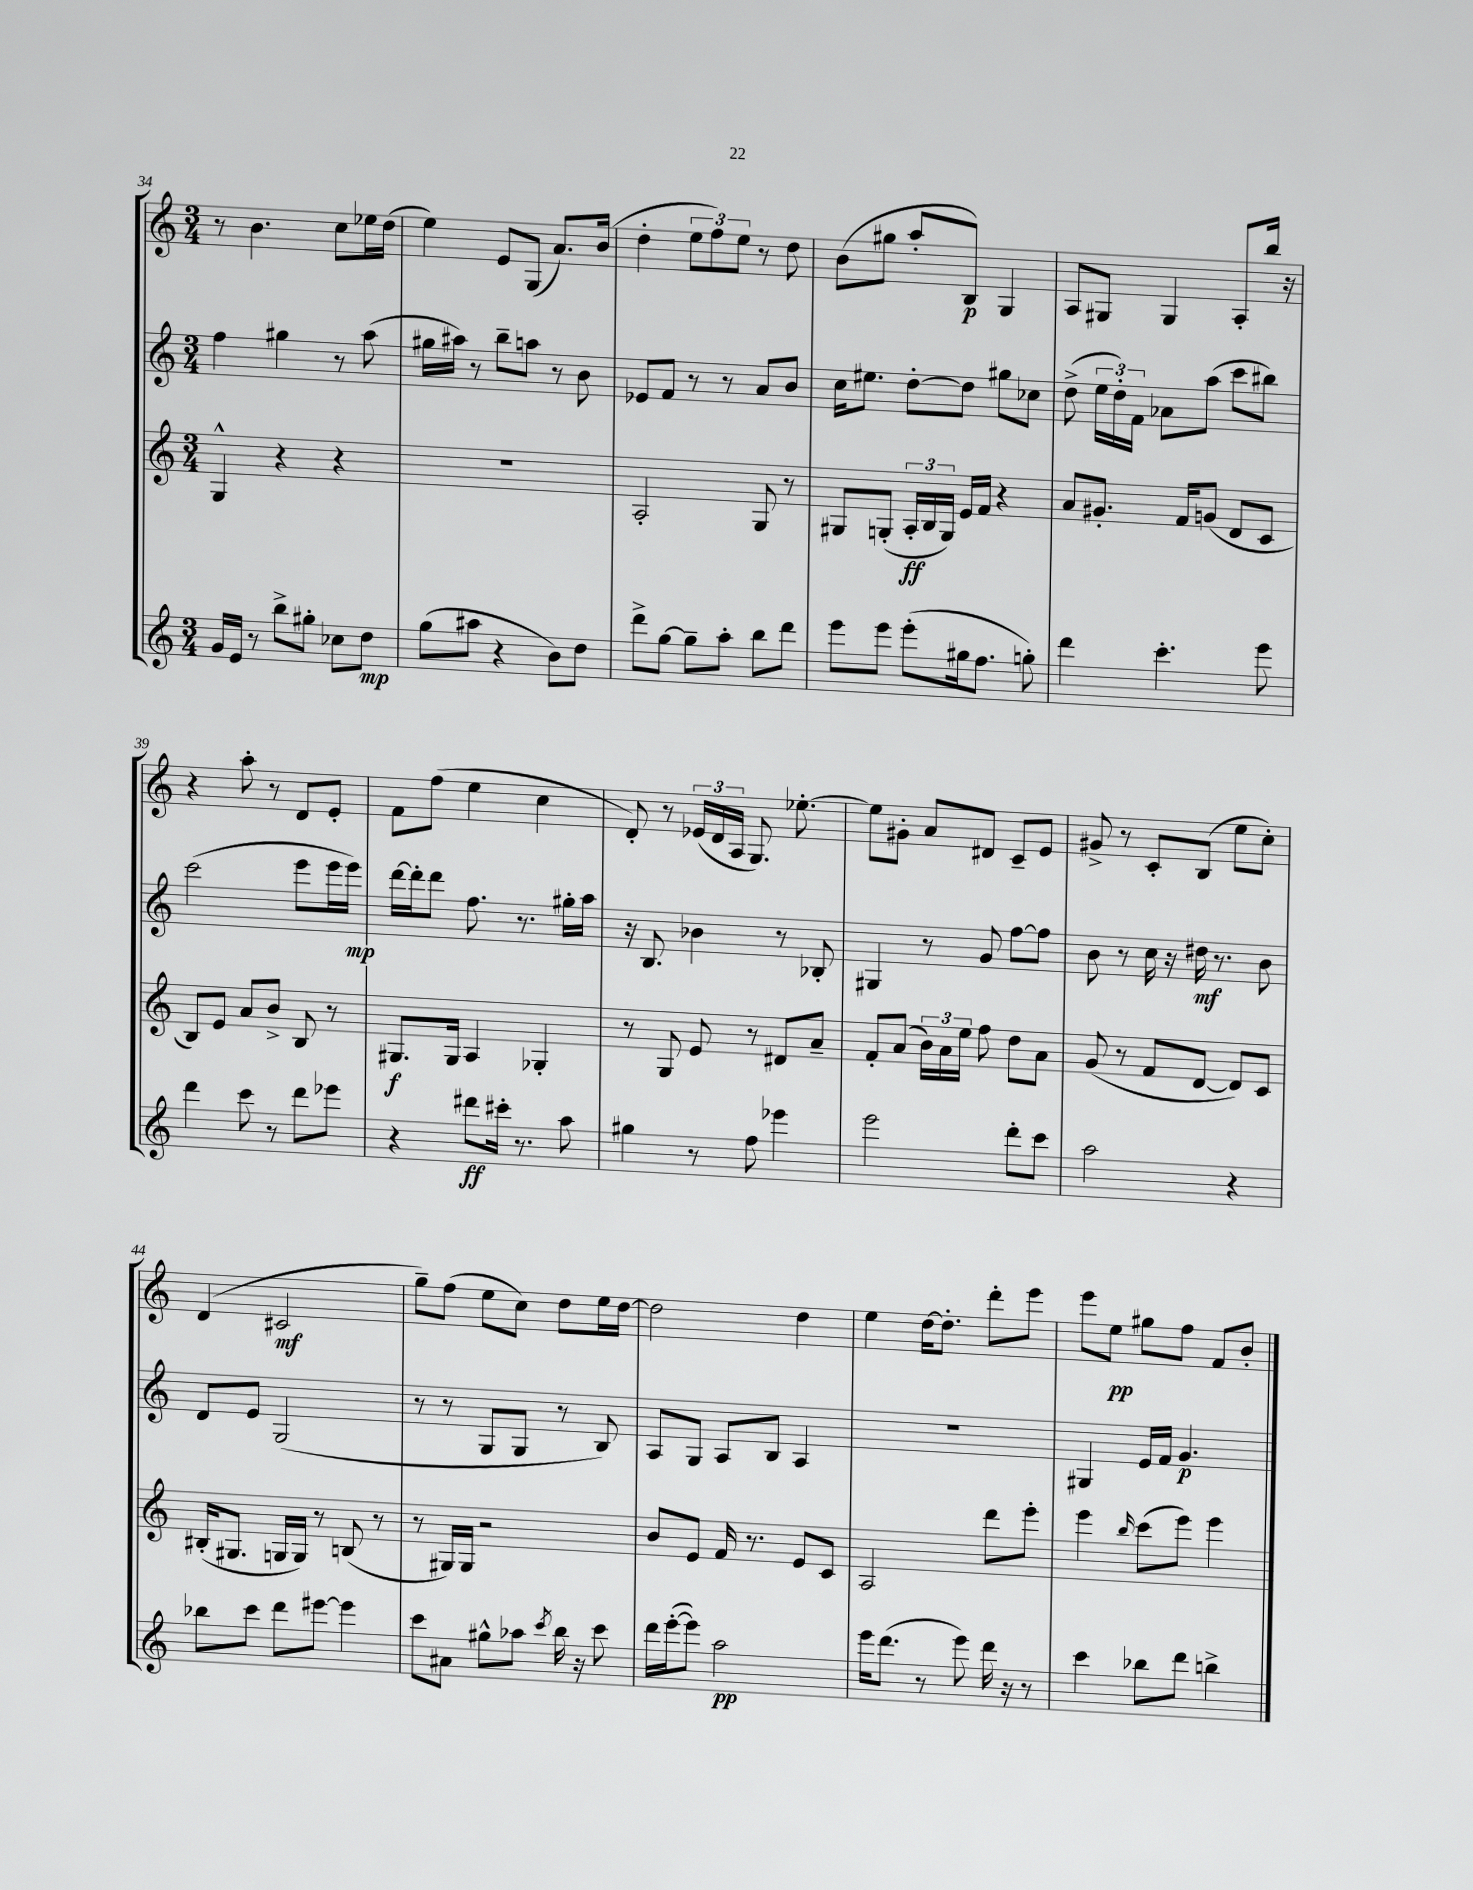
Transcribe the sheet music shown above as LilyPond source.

<<
\new StaffGroup <<
\new Staff = "s0" {
    \clef treble \key c \major \numericTimeSignature \time 3/4
    \autoBeamOff r8 b'4. c''8[ ees''16 d''16]( |
    e''4) e'8[ g8]( a'8.[) b'16]( |
    d''4-. \tuplet 3/2 { e''8[ f''8) e''8] } r8 d''8 |
    b'8[( gis''8] a''8[-. b8]\p) g4 |
    a8[ gis8] gis4 a8[-. b''16] r16 |
    r4 a''8-. r8 d'8[ e'8]-. |
    f'8[ f''8]( e''4 c''4 |
    d'8-.) r8 \tuplet 3/2 { ees'16[( d'16 a16] } g8.) ees''8.~-. |
    ees''8[ gis'8]-. a'8[ dis'8] c'8[-- e'8] |
    gis'8-> r8 c'8[-. b8]( e''8[ c''8]-.) |
    d'4( cis'2\mf |
    g''8[--) f''8]( e''8[ c''8]) d''8[ e''16 d''16]~ |
    d''2 d''4 |
    e''4 d''16[~ d''8.]-. d'''8[-. e'''8] |
    e'''8[ e''8]\pp gis''8[ f''8] f'8[ b'8]-. \bar "|." |
}
\new Staff = "s1" {
    \clef treble \key c \major \numericTimeSignature \time 3/4
    \autoBeamOff f''4 gis''4 r8 a''8( |
    gis''16[ ais''16]) r8 b''8[-- a''8] r8 b'8 |
    ees'8[ f'8] r8 r8 a'8[ b'8] |
    c''16[ eis''8.] d''8[~-. d''8] gis''8[ ces''8] |
    d''8->( \tuplet 3/2 { e''16[ d''16-.) f'16] } aes'8[ a''8]( c'''8[ bis''8]) |
    c'''2( e'''8[ e'''16 e'''16]\mp) |
    d'''16[~ d'''16-. d'''8] f''8. r8. gis''16[-. a''16] |
    r16 b8. bes'4 r8 bes8-. |
    gis4 r8 g'8 f''8[~ f''8] |
    b'8 r8 c''16 r16 dis''16\mf r8. b'8 |
    d'8[ e'8] g2( |
    r8 r8 g8[ g8] r8 b8) |
    a8[ g8] a8[ b8] a4 |
    R2. |
    gis4 e'16[ f'16] g'4.\p \bar "|." |
}
\new Staff = "s2" {
    \clef treble \key c \major \numericTimeSignature \time 3/4
    \autoBeamOff g4-^ r4 r4 |
    R2. |
    a2-. g8 r8 |
    gis8[ g8]-.( \tuplet 3/2 { a16[-.\ff b16 g16]) } e'16[ f'16] r4 |
    a'8[ gis'8.]-. f'16[ g'8]( d'8[ c'8] |
    b8[) e'8] a'8[ b'8]-> b8 r8 |
    gis8.[\f gis16] a4 ges4-. |
    r8 g8 e'8 r8 dis'8[ a'8]-- |
    f'8[-. a'8]( \tuplet 3/2 { b'16[) a'16 e''16] } f''8 d''8[ a'8] |
    g'8( r8 f'8[ d'8]~ d'8[) c'8] |
    bis16[-.( gis8.] g16[ g16]) r8 b8( r8 |
    r8 gis16[) gis16] r2 |
    b'8[ e'8] f'16 r8. e'8[ c'8] |
    a2 d'''8[ e'''8]-. |
    e'''4 \grace { b''16 } c'''8[( e'''8]) e'''4 \bar "|." |
}
\new Staff = "s3" {
    \clef treble \key c \major \numericTimeSignature \time 3/4
    \autoBeamOff g'16[ e'16] r8 b''8[-> gis''8]-. ces''8[ d''8]\mp |
    g''8[( ais''8] r4 b'8[) d''8] |
    d'''8[-> g''8]~ g''8[-- a''8]-. b''8[ d'''8] |
    e'''8[ e'''8] e'''8[-.( gis''16 f''8.] g''8-.) |
    d'''4 c'''4.-. e'''8 |
    d'''4 c'''8 r8 d'''8[ ees'''8] |
    r4 dis'''8[\ff cis'''16]-. r8. a''8 |
    gis''4 r8 f''8 ees'''4 |
    e'''2 d'''8[-. c'''8] |
    a''2 r4 |
    bes''8[ c'''8] d'''8[ eis'''8]~ eis'''4 |
    c'''8[ ais'8] gis''8[-^ aes''8] \acciaccatura { c'''8 } b''16 r16 c'''8 |
    d'''16[ e'''16~-.( e'''8]) a''2\pp |
    e'''16[ d'''8.]( r8 e'''8) d'''16 r16 r8 |
    c'''4 bes''8[ d'''8] b''4-> \bar "|." |
}
>>
>>
\layout { \context { \Score currentBarNumber = #34 } }
